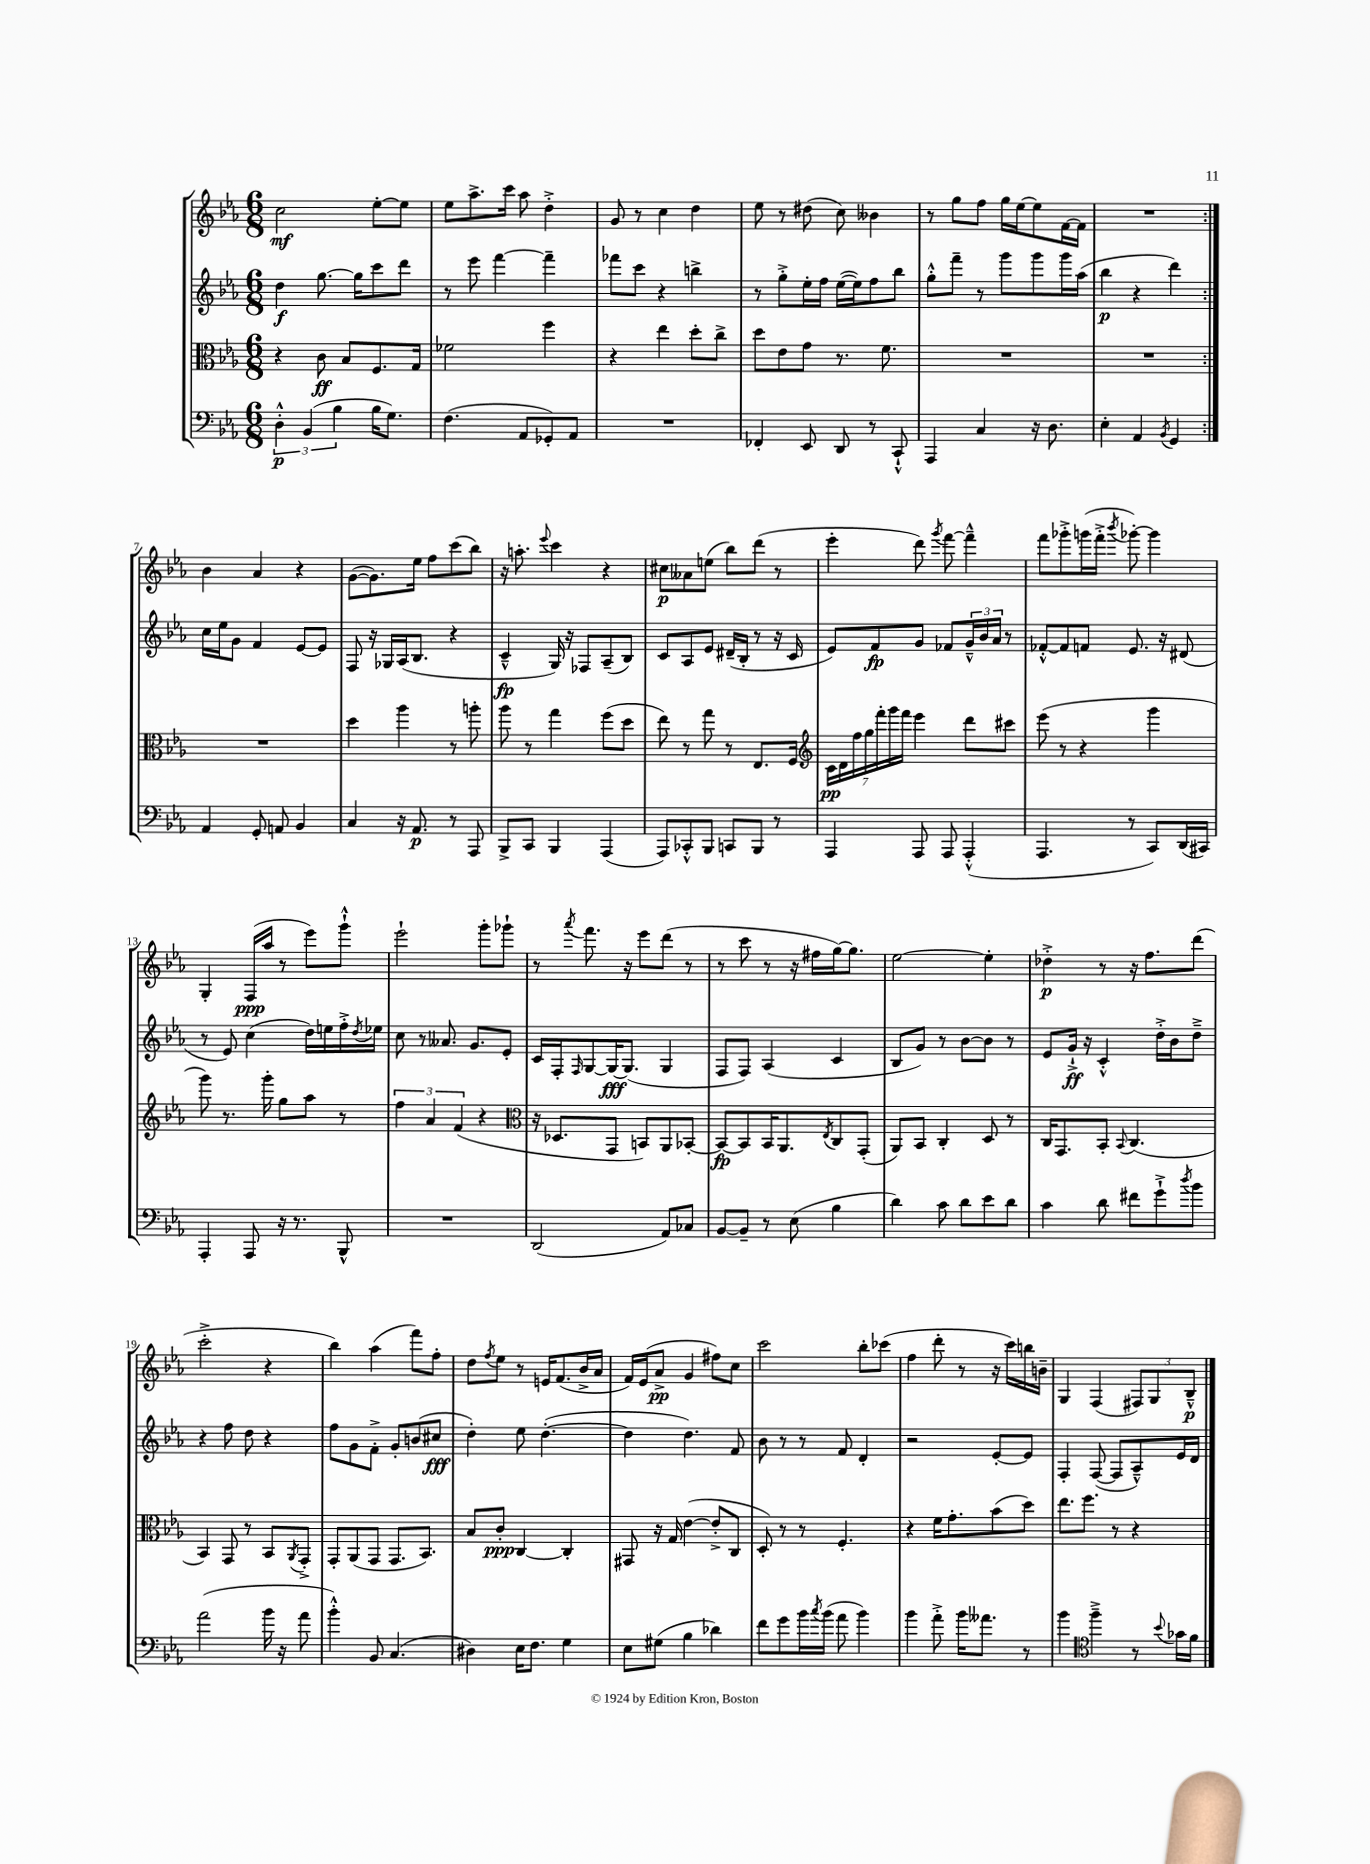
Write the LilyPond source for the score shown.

<<
\new StaffGroup <<
\new Staff = "s0" {
    \clef treble \key ees \major \numericTimeSignature \time 6/8
    \repeat volta 2 { c''2\mf ees''8~-. ees''8 |
    ees''8 aes''8.-> c'''16 aes''8 d''4-.-> |
    g'8 r8 c''4 d''4 |
    ees''8 r8 dis''8( c''8) beses'4 |
    r8 g''8 f''8 g''16 ees''16~ ees''8 f'16~ f'16 |
    R2. | }
    bes'4 aes'4 r4 |
    g'8~( g'8.) ees''16 f''8 c'''8( bes''8) |
    r16 a''8.-. \appoggiatura { ees'''8 } c'''4 r4 |
    cis''8\p aeses'8 e''8( bes''8) d'''8( r8 |
    ees'''4-. d'''8) \acciaccatura { g'''8 } f'''8~ f'''4---^ |
    f'''8 ges'''8-.-> g'''16( f'''16-.-> \acciaccatura { bes'''8 } ges'''8~-.) ges'''4 |
    g4-. f16\ppp( aes''16 r8 ees'''8) g'''8-!-^ |
    ees'''2-! g'''8-. ges'''8-! |
    r8 \acciaccatura { aes'''8 } f'''8. r16 ees'''8 d'''8( r8 |
    r8 c'''8 r8 r16 fis''16 g''16~) g''8. |
    ees''2~ ees''4-. |
    des''4-.->\p r8 r16 f''8. d'''8( |
    c'''2-.-> r4 |
    bes''4) aes''4( f'''8) f''8-. |
    d''8 \acciaccatura { f''8 } ees''8 r8 e'16 f'8.( bes'16-> aes'16 |
    f'16) ees'16( aes'8->\pp g'4 fis''8) c''8 |
    c'''2 bes''8-. ces'''8( |
    f''4 d'''8-. r8 r16 c'''16) b''16 b'16-- |
    g4 f4( \tuplet 3/2 { fis8) g8 bes8---^\p } \bar "|." |
}
\new Staff = "s1" {
    \clef treble \key ees \major \numericTimeSignature \time 6/8
    \repeat volta 2 { d''4\f g''8.~ g''16 c'''8 d'''8 |
    r8 ees'''8 f'''4~ f'''4-- |
    fes'''8 c'''8 r4 b''4-> |
    r8 g''8-.-> ees''16-. f''16 ees''16~( ees''16) f''8 bes''8 |
    g''8-.-^ f'''8-- r8 g'''8 g'''8 g'''16 aes''16( |
    bes''4\p r4 d'''4) | }
    c''16 ees''16 g'8 f'4 ees'8~ ees'8 |
    f8 r16 ges16 aes16( bes8. r4 |
    c'4---^\fp g16) r16 fes8 aes8--( bes8) |
    c'8 aes8 ees'8 dis'16--( bes16-. r8 r16 c'16 |
    ees'8) f'8\fp g'8 fes'8 \tuplet 3/2 { g'16---^ bes'16 aes'16 } r8 |
    fes'8~-.-^ fes'8 f'8 ees'8. r16 dis'8( |
    r8 ees'8) c''4( d''16) e''16 f''16-.-> \acciaccatura { d''8 } ees''16 |
    c''8 r8 aeses'8. g'8. ees'8-. |
    c'16 f16-. \grace { f16 } g8~ g16~\fff g8.( g4 |
    f8 f8) aes4( c'4 |
    bes8 g'8) r8 bes'8~ bes'8 r8 |
    ees'8 g'16-!->\ff r16 c'4-.-^ d''16-.-> bes'16 d''8---> |
    r4 f''8 d''8 r4 |
    f''8 g'8 f'8-.-> g'8-. b'8( cis''8\fff |
    d''4-.) ees''8 d''4.~-.( |
    d''4 d''4.) f'8 |
    bes'8 r8 r8 f'8 d'4-. |
    r2 ees'8~-. ees'8 |
    f4-. f8~( f8 aes8---^) ees'16 d'16 \bar "|." |
}
\new Staff = "s2" {
    \clef alto \key ees \major \numericTimeSignature \time 6/8
    \repeat volta 2 { r4 c'8\ff bes8 f8. g16 |
    fes'2 f''4 |
    r4 ees''4 d''8-. c''8-> |
    d''8 ees'8 g'8 r8. f'8. |
    R2. |
    R2. | }
    R2. |
    d''4 aes''4 r8 a''8-. |
    aes''8 r8 g''4 f''8( d''8 |
    ees''8) r8 g''8 r8 ees8. f16 |
    \clef treble \tuplet 7/4 { c'16\pp d'16 f''16 g''16 f'''16-. g'''16 f'''16 } ees'''4 d'''8 cis'''8 |
    ees'''8( r8 r4 g'''4 |
    g'''8) r8. g'''16-. g''8 aes''8 r8 |
    \tuplet 3/2 { f''4 aes'4 f'4( } r4 |
    \clef alto r16 des8. g,8 b,8) aes,8 bes,8~-. |
    bes,8~\fp bes,8 bes,16 aes,8. \acciaccatura { ees8 } c8 g,8-.( |
    aes,8) bes,8 c4-. d8 r8 |
    c16 g,8. bes,8-. \appoggiatura { bes,8 } c4.( |
    bes,4) g,8 r8 bes,8 \acciaccatura { aes,8 } g,8-.-> |
    g,8-. aes,8( g,8 g,8. bes,8.) |
    bes8 c'8-.\ppp c4~ c4-. |
    gis,8 r16 g16 ees'4~( ees'8-.-> c8 |
    d8-.) r8 r8 f4.-. |
    r4 f'16 g'8.-. bes'8( d''8) |
    ees''8. f''8. r8 r4 \bar "|." |
}
\new Staff = "s3" {
    \clef bass \key ees \major \numericTimeSignature \time 6/8
    \repeat volta 2 { \tuplet 3/2 { d4-.-^\p bes,4( bes4 } bes16 g8.) |
    f4.( aes,8 ges,8-.) aes,8 |
    R2. |
    fes,4-. ees,8 d,8 r8 c,8-!-^ |
    aes,,4 c4 r16 d8. |
    ees4-. aes,4 \acciaccatura { bes,8 } g,4 | }
    aes,4 g,8-. a,8 bes,4 |
    c4 r16 aes,8.\p r8 aes,,8 |
    bes,,8-> c,8 bes,,4 aes,,4( |
    aes,,8) ces,8-.-^ bes,,8 c,8 bes,,8 r8 |
    aes,,4 aes,,8 aes,,8 aes,,4-.-^( |
    aes,,4. r8 c,8) d,16( cis,16) |
    aes,,4-. aes,,8 r16 r8. bes,,8-^ |
    R2. |
    d,2( aes,8) ces8 |
    bes,8~ bes,8-- r8 ees8( bes4 |
    d'4) c'8 d'8 ees'8 d'8 |
    c'4 d'8 fis'8 g'8-!-> \acciaccatura { d''8 } bes'8 |
    aes'2( bes'16 r16 aes'8 |
    bes'4-.-^) bes,8 c4.( |
    dis4) ees16 f8. g4 |
    ees8 gis8( bes4 des'4) |
    f'8 g'8 bes'16 \acciaccatura { c''8 } bes'16( aes'8 bes'4) |
    bes'4 aes'8-.-> bes'16 aeses'8. r8 |
    bes'4 \clef tenor f''4---> r8 \appoggiatura { bes'8 } ges'16 f'16 \bar "|." |
}
>>
>>
